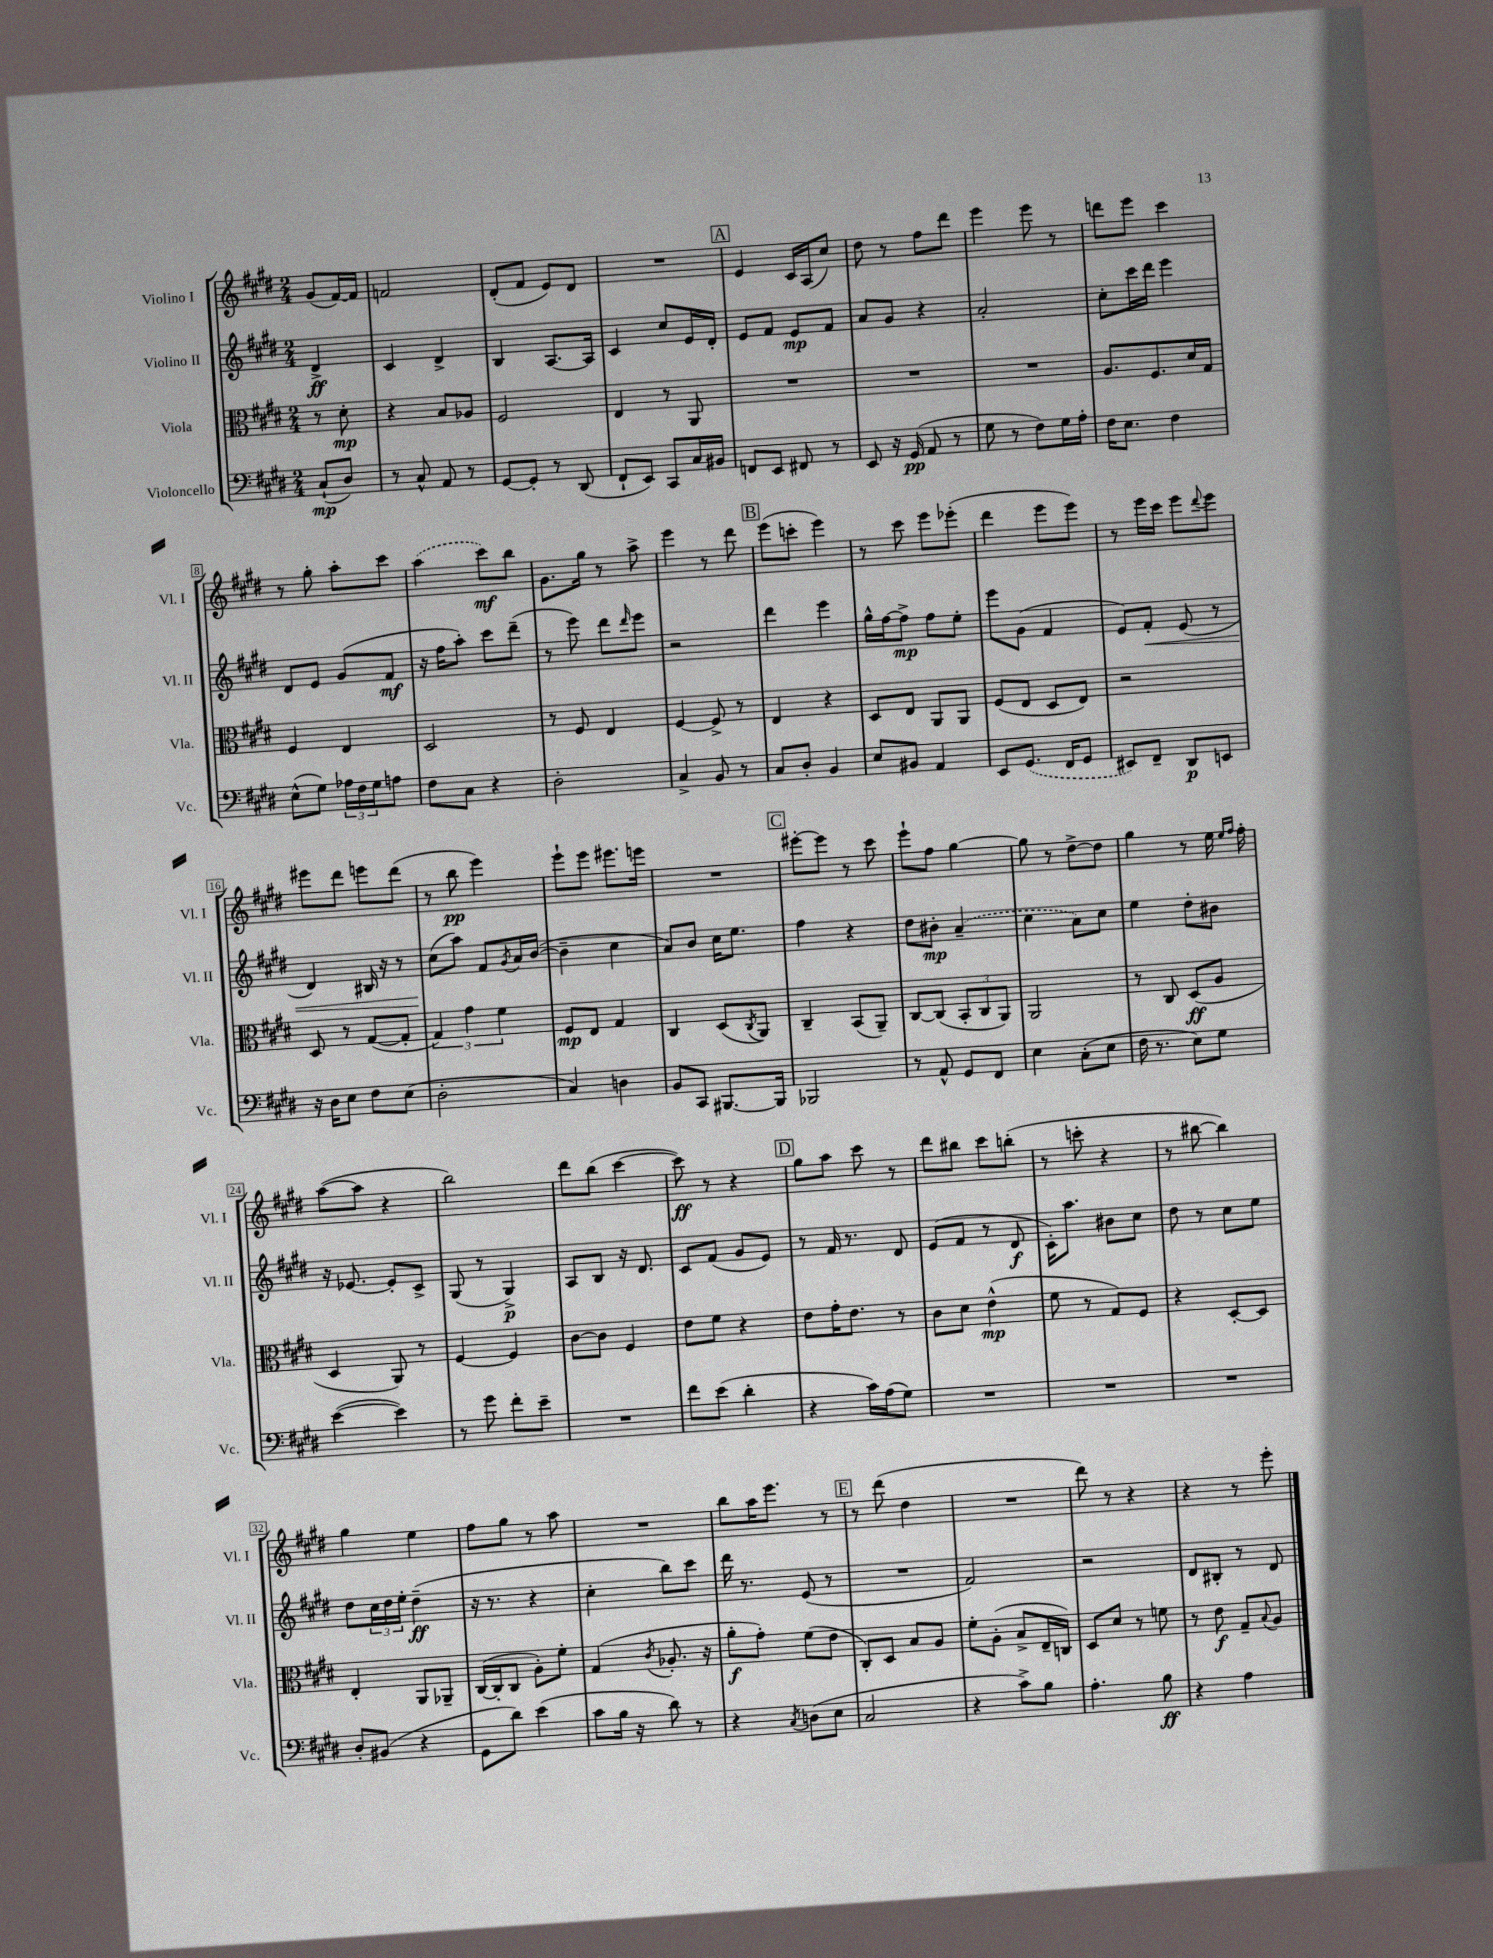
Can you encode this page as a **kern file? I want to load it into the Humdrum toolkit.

**kern	**kern	**kern	**kern
*staff4	*staff3	*staff2	*staff1
*clefF4	*clefC3	*clefG2	*clefG2
*k[f#c#g#d#]	*k[f#c#g#d#]	*k[f#c#g#d#]	*k[f#c#g#d#]
*M2/4	*M2/4	*M2/4	*M2/4
(8C#`/L	8r	4d#^/	(8g#/L
8D#/J)	8d#'\	.	[16f#/L)
.	.	.	16f#/]JJ
=	=	=	=
8r	4r	4c#/	2f/
8C#^^/	.	.	.
8AA/	8B/L	4d#^/	.
8r	8A-/J	.	.
=	=	=	=
[8GG#/L	2F#/	4B/	(8d#'/L
8GG#'/]J	.	.	8f#/J
8r	.	[8.A/L	8e/L)
(8DD#/	.	.	8d#/J
.	.	16A/]Jk	.
=	=	=	=
8FF#`/L	4E/	4c#/	2r
8EE/J)	.	.	.
8CC#/L	8r	8cc#/L	.
16C#/L	8AA/	16e/L	.
16BB#/JJ	.	16d#'/JJ	.
=	=	=	=
8FF/L	2r	8e/L	4e/
8EE/J	.	8f#/J	.
8FF#/	.	8e/L	16c#/LL
.	.	.	(16A/J
8r	.	8f#/J	8cc#/J)
=	=	=	=
8EE/	2r	8a/L	8dd#\
16r	.	8g#/J	8r
(16GG#/	.	.	.
8AA/	.	4r	8ff#\L
8r	.	.	8ddd#\J
=	=	=	=
8G#\	2r	2a'/	4eee\
8r	.	.	.
8F#\L)	.	.	8eee\
16G#\L	.	.	8r
16A'\JJ	.	.	.
=	=	=	=
16F#\LK	8.A/L	8cc#'\L	8ddd\L
8.E\J	.	.	.
.	.	16ccc#\L	8eee\J
.	8.F#/	16ddd#\JJ	.
4F#\	.	4eee\	4ccc#\
.	16d#/L	.	.
.	16G#/JJ	.	.
=	=	=	=
(8E^^\L	4F#/	8d#/L	8r
8G#\J)	.	8e/J	8gg#'\
24A-\LL	4E/	(8g#/L	8aa'\L
24F#\	.	.	.
24G#\J	.	.	.
8A\J	.	8f#/J	8ccc#\J
=	=	=	=
8F#\L	2D#/	16r	(4aa\
.	.	16ff#\LK	.
8C#\J	.	8aa'\J)	.
4r	.	8ccc#\L	8ccc#\L)
.	.	(8ddd#~\J	8bb\J
=	=	=	=
2D#'\	8r	8r	8.g#\L
.	8F#/	8eee\)	.
.	.	.	16gg#\Jk
.	4E/	8ddd#\L	8r
.	.	16qqddd#/	.
.	.	8eee\J	8aa^\
=	=	=	=
4C#^/	[4F#/	2r	4eee\
8BB/	8F#^/]	.	8r
8r	8r	.	8ddd#\
=	=	=	=
8C#/L	4E/	4ddd#\	(8eee\L
8D#'/J	.	.	8ccc'\J
4BB/	4r	4eee\	4eee\)
=	=	=	=
8E/L	8D#/L	16gg#^^\LL	8r
.	.	[16ff#\J	.
8BB#/J	8E/J	8ff#^\]J	8ccc#\
4AA/	8AA/L	8ff#\L	8eee\L
.	8AA/J	8ee'\J	(8eee-'\J
=	=	=	=
8EE/L	(8F#/L	8eee\L	4ddd#\
(8.GG#/J	8E/J	(8g#\J	.
.	8D#/L	4f#/	8eee\L
16FF#/LK	.	.	.
8GG#/J	8E/J)	.	8eee\J)
=	=	=	=
8EE#/L)	2r	8e/L)	8r
8FF#~/J	.	8f#'/J	16eee\LL
.	.	.	16ccc#\JJ
8DD#/L	.	(8e/	8eee\L
.	.	.	8qqddd#/
8EE/J	.	8r	8eee\J
=	=	=	=
16r	8D#/	4d#/)	8eee#\L
16D#\LK	.	.	.
8E\J	8r	.	8ddd#\J
8F#\L	([8G#/L	16B#/	8eee\L
.	.	16r	.
(8E\J	8G#'/]J	8r	(8ddd#\J
=	=	=	=
2D#'\	6G#/)	(8cc#\L	8r
.	.	8aa\J)	8bb\
.	6g#\	.	.
.	.	8f#/L	4eee\)
.	6f#\	.	.
.	.	8qg#/	.
.	.	16a/L	.
.	.	([16b/JJ	.
=	=	=	=
4C#/)	8F#/L	4b~\]	8eee`\L
.	8E/J	.	8eee\J
4D\	4G#/	4cc#\	8.eee#\L
.	.	.	16eee\Jk
=	=	=	=
8BB/L	4C#/	8a/L)	2r
8CC#/J	.	8b/J	.
[8.BBB#/L	(8D#/L	16cc#\LK	.
.	.	8.ee\J	.
.	8qC#/	.	.
.	8AA/J)	.	.
16BBB#/]Jk	.	.	.
=	=	=	=
2BBB-/	4C#~/	4ff#\	[8eee#'\L
.	.	.	8eee#\]J
.	(8BB/L	4r	8r
.	8AA~/J)	.	8ccc#\
=	=	=	=
8r	[8C#/L	8dd#\L	8eee`\L
8AA^^/	(8C#/]J	8b#'\J	8ff#\J
8GG#/L	12BB'/L	(4a~/	[4gg#\
.	12C#/	.	.
8FF#/J	.	.	.
.	12AA/J)	.	.
=	=	=	=
4E\	2AA/	4cc#\	8gg#\]
.	.	.	8r
(8C#'\L	.	8a\L)	[8dd#^\L
8E\J	.	8cc#\J	8dd#\]J
=	=	=	=
16F#\	8r	4ee\	4gg#\
8.r	.	.	.
.	8C#/	.	.
8E\L)	(8D#/L	8dd#'\L	8r
8G#\J	8A/J	8b#\J	16ee\
.	.	.	16qqee/LL
.	.	.	16qqff#/JJ
.	.	.	16ff#'\
=	=	=	=
([4e\	4D#/	16r	([8aa\L
.	.	[8.e-/	.
.	.	.	8aa\]J
4e\])	8AA/)	8e-'/]L	4r
.	8r	8c#^/J	.
=	=	=	=
8r	[4F#/	(8G#/	2bb\)
8g#\	.	8r	.
8f#'\L	4F#/]	4G#^/)	.
8e~\J	.	.	.
=	=	=	=
2r	[8c#\L	8A/L	8ddd#\L
.	8c#\]J	8B/J	(8bb\J
.	4F#/	16r	[4ccc#\
.	.	8.d#/	.
=	=	=	=
8f#\L	8e\L	8c#/L	8ccc#\])
(8e\J	8f#\J	(8f#/J	8r
4d#'\	4r	8g#/L	4r
.	.	8e/J)	.
=	=	=	=
4r	8e\L	8r	8gg#\L
.	16g#'\K	16f#/	8aa\J
.	8.e\J	8.r	.
16c#\LL)	.	.	8ccc#\
(16A\J	.	.	.
8G#\J)	8r	8d#/	8r
=	=	=	=
2r	8c#\L	(8e/L	8ddd#\L
.	8d#\J	8f#/J	8bb#\J
.	(4e^^\	8r	8ccc#\L
.	.	8d#/	(8bb'\J
=	=	=	=
2r	8f#\	16c#'\LK)	8r
.	.	8.aa\J	.
.	8r	.	8ccc'\
.	8G#/L)	8b#\L	4r
.	8F#/J	8cc#\J	.
=	=	=	=
2r	4r	8dd#\	8r
.	.	8r	[8bb#\
.	[8D#'/L	8cc#\L	4bb#\])
.	8D#/]J	8ee\J	.
=	=	=	=
8D#'/L	4E'/	8dd#\L	4gg#\
(8BB#/J	.	24cc#\L	.
.	.	24dd#\	.
.	.	24ee'\JJ	.
4r	8AA/L	(4dd#~\	4ee\
.	8AA-~/J	.	.
=	=	=	=
8GG#\L	([16C#/LL	16r	8ff#\L
.	16C#'/]J	8.r	.
8d#\J)	8C#/J	.	8gg#\J
(4e\	8A'\L)	4r	8r
.	8f#'\J	.	8aa\
=	=	=	=
8c#\L	(4G#/	4cc#'\	2r
16B\Jk	.	.	.
16r	.	.	.
.	8qc#/	.	.
8d#\)	8.A-'/	8bb\L)	.
8r	.	8ccc#\J	.
.	16r	.	.
=	=	=	=
4r	8a'\L	16ddd#\	8bb\L
.	.	8.r	.
.	8g#'\J)	.	16aa\K
.	.	.	8.eee\J
8qC#/	.	.	.
(8D\L	(8f#\L	(8e/	.
8E\J	8e\J	8r	8r
=	=	=	=
2C#/	8C#'/L)	2r	8r
.	8D#/J	.	(8ddd#\
.	8B/L	.	4dd#\
.	8A/J	.	.
=	=	=	=
4r	8f#'\L	2f#/)	2r
.	(8A'\J	.	.
8c#^\L)	8B^/L	.	.
8B\J	16E~/L	.	.
.	16C/JJ)	.	.
=	=	=	=
4.A'\	8D#/L	2r	8ddd#\)
.	8d#/J	.	8r
.	8r	.	4r
8B\	8f\	.	.
=	=	=	=
4r	8r	8d#/L	4r
.	8e\	8B#'/J	.
4A\	8G#~/L	8r	8r
.	8qqB/	.	.
.	8A/J	8d#/	8eee'\
==	==	==	==
*-	*-	*-	*-
